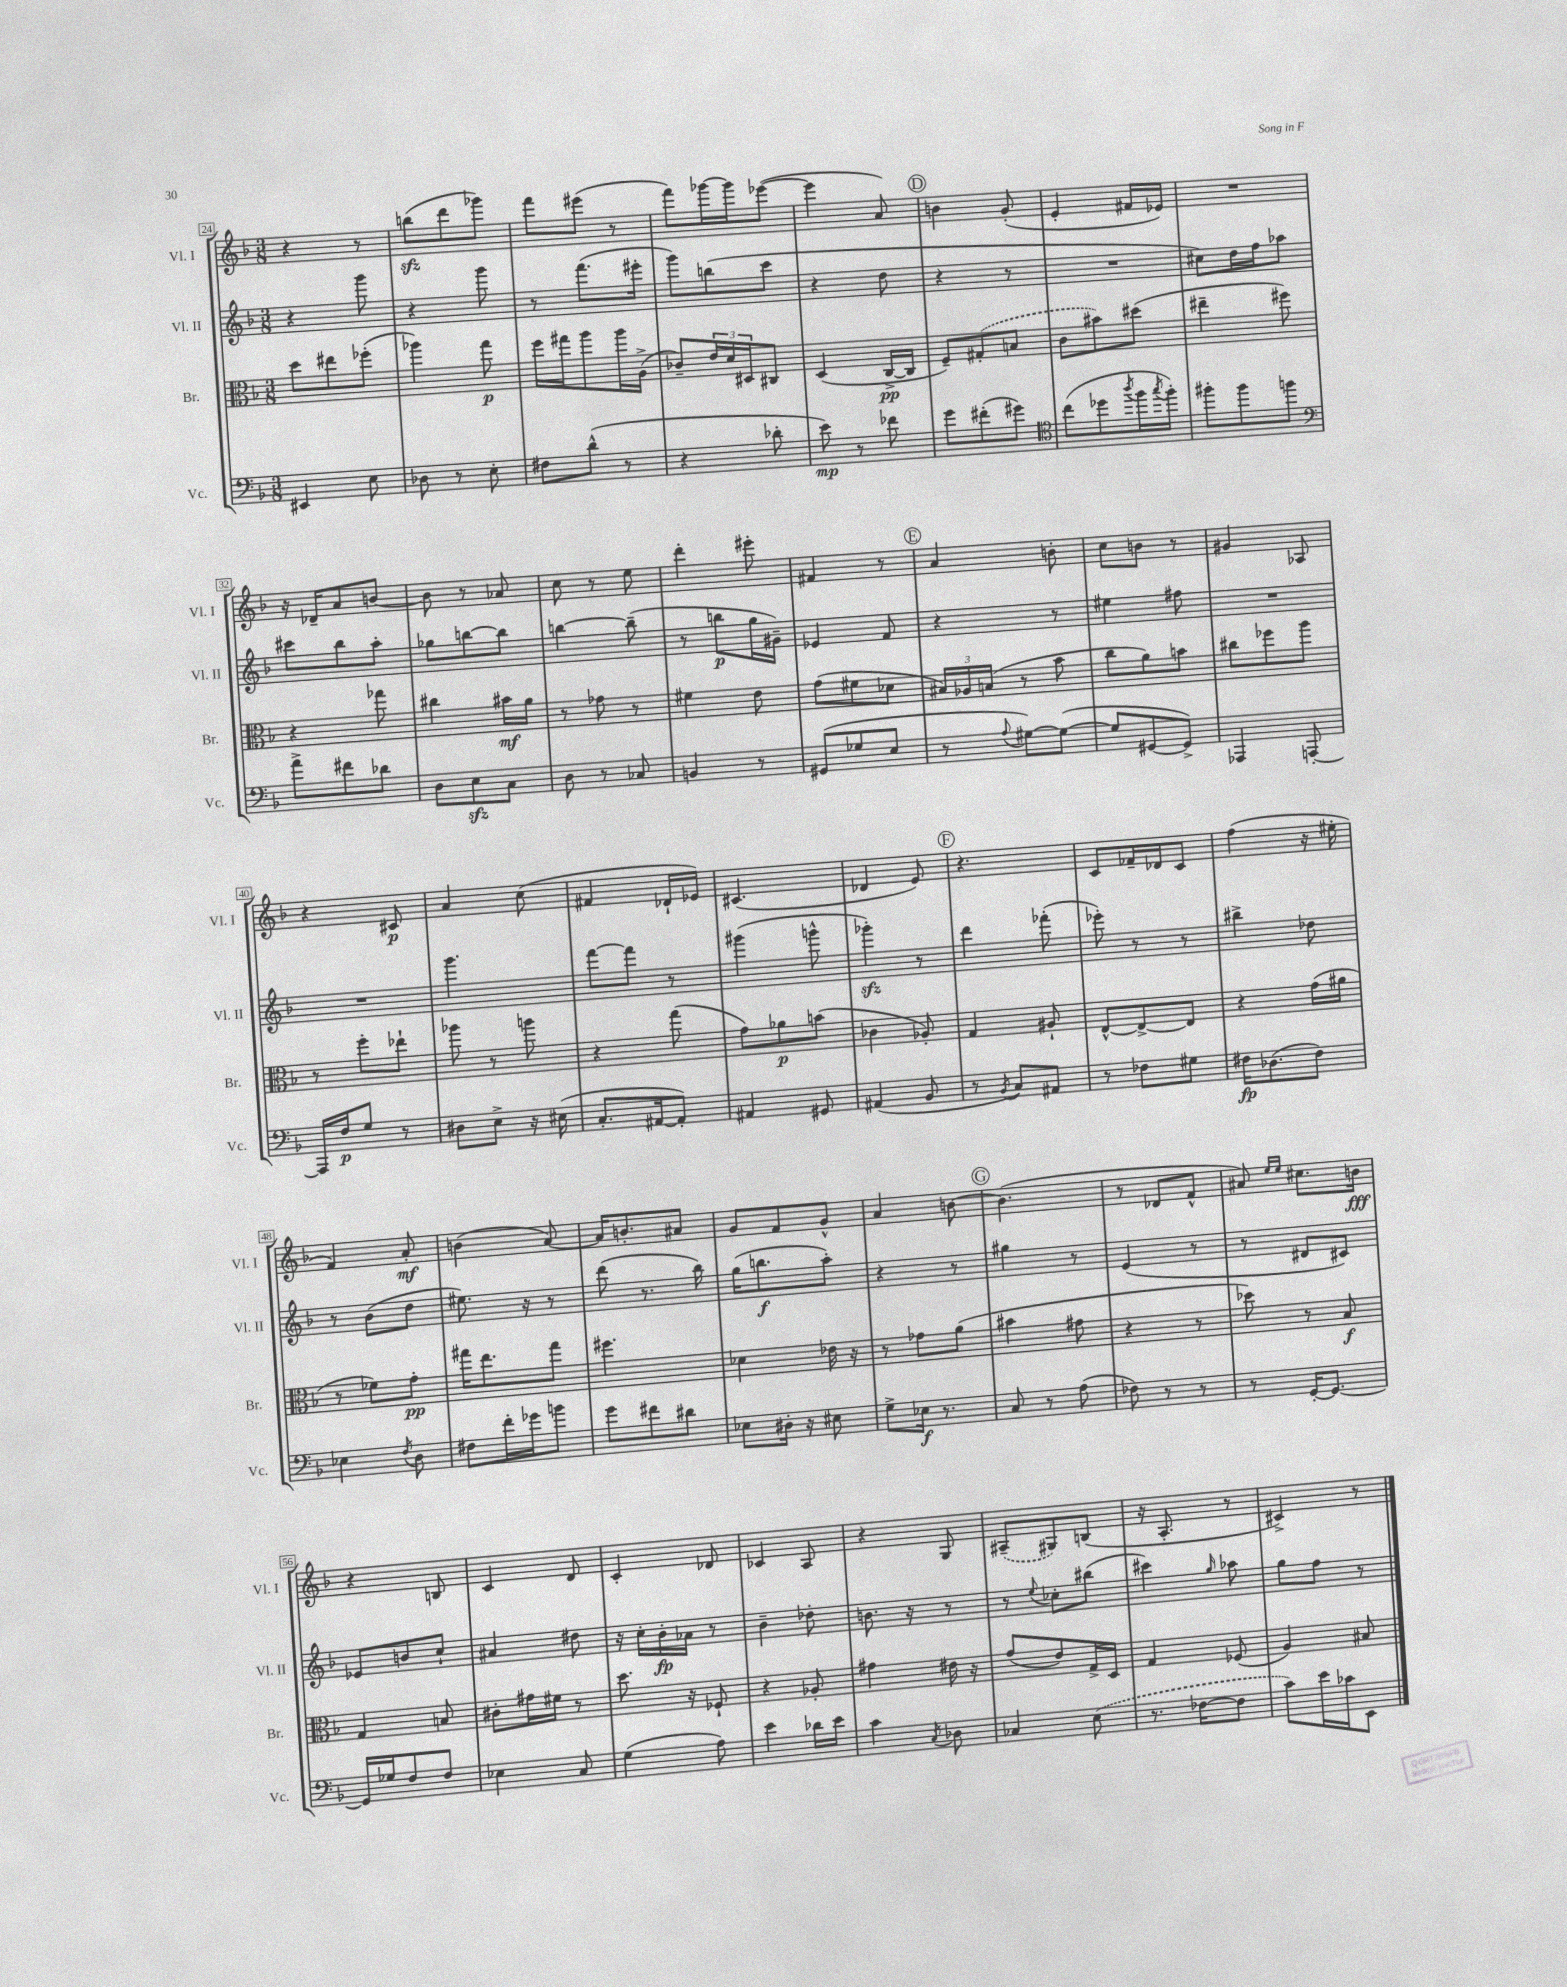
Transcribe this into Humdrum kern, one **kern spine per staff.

**kern	**dynam	**kern	**dynam	**kern	**dynam	**kern	**dynam
*part4	*part4	*part3	*part3	*part2	*part2	*part1	*part1
*staff4	*staff4	*staff3	*staff3	*staff2	*staff2	*staff1	*staff1
*I"Vc.	*	*I"Br.	*	*I"Vl. II	*	*I"Vl. I	*
*I'Vc.	*	*I'Br.	*	*I'Vl. II	*	*I'Vl. I	*
*clefF4	*	*clefC3	*	*clefG2	*	*clefG2	*
*k[b-]	*	*k[b-]	*	*k[b-]	*	*k[b-]	*
*M3/8	*	*M3/8	*	*M3/8	*	*M3/8	*
=24	=24	=24	=24	=24	=24	=24	=24
4EE#X/	.	8dd\L	.	4r	.	4r	.
.	.	8ee#X\	.	.	.	.	.
8E\	.	(8ff-X'\J	.	8ggg\	.	8r	.
=25	=25	=25	=25	=25	=25	=25	=25
8D-X\	.	4aa-X\)	.	4r	.	(8bbnzz\L	.
8r	.	.	.	.	.	8ddd\	.
8E'\	.	8gg\	p	8ggg\	.	8ggg-X\J)	.
=26	=26	=26	=26	=26	=26	=26	=26
8F#X\L	.	16ff\LL	.	8r	.	8fff\L	.
.	.	16gg#X\J	.	.	.	.	.
(8d^^\J	.	8aa\	.	(8.fff\L	.	(8eee#X\J	.
8r	.	16aa\L	.	.	.	8r	.
.	.	(16A^\JJ	.	16eee#X'\Jk	.	.	.
=27	=27	=27	=27	=27	=27	=27	=27
4r	.	8c-X~/L)	.	8ggg\L)	.	8fff\L)	.
.	.	24e/L	.	(8bbn\	.	[16ggg-X\L	.
.	.	24d/	.	.	.	.	.
.	.	.	.	.	.	16ggg-\J]	.
.	.	24D#X/J	.	.	.	.	.
8d-X'\	.	8C#X/J	.	8ccc\J	.	([8eee-X\J	.
=28	=28	=28	=28	=28	=28	=28	=28
8e\)	mp	(4D/	.	4r	.	4eee-\]	.
8r	.	.	.	.	.	.	.
8f-X\	.	[16C^/LL	pp	8dd\	.	8a/)	.
.	.	16C/JJ]	.	.	.	.	.
!!LO:REH:place=s1:t=D
=29	=29	=29	=29	=29	=29	=29	=29
8g\L	.	8F~/L)	.	4r	.	4bn\	.
(8f#X'\	.	(8G#X'/	.	.	.	.	.
8g#X\J)	.	8Bn/J	.	8r	.	(8g'/	.
=30	=30	=30	=30	=30	=30	=30	=30
*clefC4	*	*	*	*	*	*	*
(8cc\L	.	8c\L	.	4.r	.	4e'/	.
8dd-X\	.	8b#X\)	.	.	.	.	.
8qaa/	.	.	.	.	.	.	.
16ff\L	.	(8dd#X\J	.	.	.	16f#X/LL	.
8qgg/	.	.	.	.	.	.	.
16ff'\JJ)	.	.	.	.	.	16e-X/JJ)	.
=31	=31	=31	=31	=31	=31	=31	=31
8ff#X'\L	.	4ee#X~\	.	8cc#X\L)	.	4.r	.
8ff#\	.	.	.	16dd\L	.	.	.
.	.	.	.	16ff\J	.	.	.
8ffn\J	.	8ff#X\)	.	8aa-X\J	.	.	.
!!LO:LB:g=z
=32	=32	=32	=32	=32	=32	=32	=32
*clefF4	*	*	*	*	*	*	*
8a^\L	.	4r	.	8ccc#X\L	.	16r	.
.	.	.	.	.	.	16d-X~/KL	.
8f#X\	.	.	.	8bb-\	.	8a/	.
8d-X\J	.	8gg-X\	.	8aa'\J	.	[8bn/J	.
=33	=33	=33	=33	=33	=33	=33	=33
8D\L	.	4cc#X\	.	8gg-X\L	.	8b\]	.
8Ezz\	.	.	.	[8bbn\	.	8r	.
8C\J	.	16b#X\LL	mf	8bb\J]	.	8a-X/	.
.	.	16a\JJ	.	.	.	.	.
=34	=34	=34	=34	=34	=34	=34	=34
8D\	.	8r	.	[4bbn\	.	8cc\	.
8r	.	8g-X\	.	.	.	8r	.
8C-X/	.	8r	.	(8bb~\]	.	8ee\	.
=35	=35	=35	=35	=35	=35	=35	=35
4BBn/	.	4f#X\	.	8r	.	4ddd'\	.
.	.	.	.	8bbn\L	p	.	.
8r	.	8e\	.	16gg\L	.	8eee#X'\	.
.	.	.	.	16g#X~\JJ)	.	.	.
=36	=36	=36	=36	=36	=36	=36	=36
(8GG#X/L	.	(8g\L	.	4e-X/	.	4f#X/	.
8G-X/	.	8f#X\	.	.	.	.	.
8E/J	.	8d-X\J	.	8f/	.	8r	.
!!LO:REH:place=s1:t=E
=37	=37	=37	=37	=37	=37	=37	=37
8r	.	24B#X/LL)	.	4r	.	4a/	.
.	.	24A-X/	.	.	.	.	.
.	.	(24Bn/JJ	.	.	.	.	.
8qqA/	.	.	.	.	.	.	.
[8G#X\L)	.	8r	.	.	.	.	.
(8G#\J_	.	8b-\	.	8r	.	8bn'\	.
=38	=38	=38	=38	=38	=38	=38	=38
8G#/L]	.	8cc\L	.	4ee#X\	.	8cc\L	.
[8GG#X/	.	8a\)	.	.	.	8bn\J	.
8GG#^/J])	.	8bn\J	.	8ff#X\	.	8r	.
=39	=39	=39	=39	=39	=39	=39	=39
4AAA-X/	.	8cc#X\L	.	4.r	.	4g#X/	.
.	.	8ff-X\	.	.	.	.	.
[8AAAn'/	.	8aa\J	.	.	.	8A-X/	.
!!LO:LB:g=z
=40	=40	=40	=40	=40	=40	=40	=40
16AAA/LL]	.	8r	.	4.r	.	4r	.
16F/J	p	.	.	.	.	.	.
8G/J	.	8ff'\L	.	.	.	.	.
8r	.	8ee-X`\J	.	.	.	8c#X/	p
=41	=41	=41	=41	=41	=41	=41	=41
8D#X\L	.	8aa-X\	.	4.ggg\	.	4a/	.
8E^\J	.	8r	.	.	.	.	.
16r	.	8aan\	.	.	.	(8cc\	.
(16E#X\	.	.	.	.	.	.	.
=42	=42	=42	=42	=42	=42	=42	=42
8.C'/L	.	4r	.	[8fff\L	.	4f#X/	.
.	.	.	.	8fff\J]	.	.	.
[16AA#X/k	.	.	.	.	.	.	.
8AA#'/J])	.	(8gg\	.	8r	.	16d-X`/LL	.
.	.	.	.	.	.	16e-X/JJ)	.
=43	=43	=43	=43	=43	=43	=43	=43
4AA#X/	.	8g\L)	.	(4ggg#X\	.	(4.c#X/	.
.	.	8a-X\	p	.	.	.	.
8GG#X/	.	(8bn\J	.	8gggn^^\	.	.	.
=44	=44	=44	=44	=44	=44	=44	=44
(4AA#X/	.	4c-X\	.	4ggg-Xzz'\)	.	4d-X/	.
8BB-/	.	8A-X'/)	.	8r	.	8e/)	.
!!LO:REH:place=s1:t=F
=45	=45	=45	=45	=45	=45	=45	=45
8r	.	4G/	.	4ddd\	.	4.r	.
8qBB-/	.	.	.	.	.	.	.
8C/L)	.	.	.	.	.	.	.
8AA#X/J	.	8A#X`/	.	(8fff-X'\	.	.	.
=46	=46	=46	=46	=46	=46	=46	=46
8r	.	[8E^^/L	.	8eee-X'\)	.	8c/L	.
8F-X\L	.	8E^/_	.	8r	.	16f-X~/L	.
.	.	.	.	.	.	16d-X/J	.
8G#X\J	.	8E/J]	.	8r	.	8c/J	.
=47	=47	=47	=47	=47	=47	=47	=47
16F#X\KL	fp	4r	.	4bb#X^\	.	(4ff\	.
(8.D-X\	.	.	.	.	.	.	.
8F#\J)	.	(16g\LL	.	8dd-X\	.	16r	.
.	.	16a#X\JJ	.	.	.	16ee#X'\	.
!!LO:LB:g=z
=48	=48	=48	=48	=48	=48	=48	=48
4E-X\	.	8r	.	8r	.	4f/)	.
.	.	8f-X\L)	.	(8b-\L	.	.	.
8qF/	.	.	.	.	.	.	.
8D\	.	8g'\J	pp	8dd\J	.	8a'/	mf
=49	=49	=49	=49	=49	=49	=49	=49
8F#X\L	.	16gg#X\KL	.	8.ee#X\)	.	(4bn\	.
.	.	8.ee\	.	.	.	.	.
16f'\L	.	.	.	.	.	.	.
16g-X\J	.	.	.	16r	.	.	.
8bn\J	.	8gg#\J	.	8r	.	[8a/)	.
=50	=50	=50	=50	=50	=50	=50	=50
8g\L	.	4.ff#X\	.	(8ddd\	.	16a/KL]	.
.	.	.	.	.	.	8.bn'/	.
8f#X\	.	.	.	8.r	.	.	.
8d#X\J	.	.	.	.	.	8a#X/J	.
.	.	.	.	16bb-\)	.	.	.
=51	=51	=51	=51	=51	=51	=51	=51
8E-X\L	.	4d-X\	.	(16gg\KL	.	8g/L	.
.	.	.	.	8.bbn\	f	.	.
16D#X'\Jk	.	.	.	.	.	8f/	.
16r	.	.	.	.	.	.	.
8E#X\	.	16e-X\	.	8aa'\J)	.	8g^^/J	.
.	.	16r	.	.	.	.	.
=52	=52	=52	=52	=52	=52	=52	=52
8G^\L	.	8r	.	4r	.	4a/	.
16E-X\Jk	f	8g-X\L	.	.	.	.	.
8.r	.	.	.	.	.	.	.
.	.	(8a\J	.	8r	.	[8bn\	.
!!LO:REH:place=s1:t=G
=53	=53	=53	=53	=53	=53	=53	=53
8C/	.	4b#X\	.	4gg#X\	.	(4.b\]	.
8r	.	.	.	.	.	.	.
(8A\	.	8g#X\	.	8r	.	.	.
=54	=54	=54	=54	=54	=54	=54	=54
8F-X\)	.	4r	.	(4e/	.	8r	.
8r	.	.	.	.	.	8d-X/L	.
8r	.	8r	.	8r	.	8f^^/J	.
=55	=55	=55	=55	=55	=55	=55	=55
8r	.	8dd-X\)	.	8r	.	8a#X/)	.
.	.	.	.	.	.	16qqee/LL	.
.	.	.	.	.	.	16qqee/JJ	.
[16GG'/KL	.	8r	.	8d#X/L	.	8.cc#X\L	.
8.GG/J_	.	.	.	.	.	.	.
.	.	8B-/	f	8c#X/J)	.	.	.
.	.	.	.	.	.	16bn\Jk	fff
!!LO:LB:g=z
=56	=56	=56	=56	=56	=56	=56	=56
16GG/LL]	.	4G/	.	8e-X/L	.	4r	.
16G-X/J	.	.	.	.	.	.	.
8F/	.	.	.	8bn/	.	.	.
8F/J	.	8Bn/	.	8cc`/J	.	8Bn/	.
=57	=57	=57	=57	=57	=57	=57	=57
4E-X\	.	8c#X'\L	.	4a#X/	.	4c/	.
.	.	16g#X\L	.	.	.	.	.
.	.	16f#X\JJ	.	.	.	.	.
8C/	.	8r	.	8dd#X\	.	8d/	.
=58	=58	=58	=58	=58	=58	=58	=58
(4G\	.	8.dd\	.	16r	.	4c'/	.
.	.	.	.	16cc'\LL	.	.	.
.	.	.	.	16b-'\	fp	.	.
.	.	16r	.	16a-X\JJ	.	.	.
8A\)	.	8F-X`/	.	8r	.	8d-X/	.
=59	=59	=59	=59	=59	=59	=59	=59
4e\	.	4r	.	4b-~\	.	4c-X/	.
16d-X\LL	.	8A-X'/	.	8dd-X'\	.	8A/	.
16e\JJ	.	.	.	.	.	.	.
=60	=60	=60	=60	=60	=60	=60	=60
4c\	.	4g#X\	.	8.bn\	.	4r	.
.	.	.	.	16r	.	.	.
8qC/	.	.	.	.	.	.	.
8D-X\	.	16e#X\	.	8r	.	8G/	.
.	.	16r	.	.	.	.	.
=61	=61	=61	=61	=61	=61	=61	=61
4C-X/	.	(8g/L	.	8r	.	(8A#X~/L	.
.	.	.	.	8qqee/	.	.	.
.	.	8e/)	.	8cc-X'\L	.	8G#X/)	.
(8E\	.	16G^/L	.	(8bb#X\J	.	(8Bn/J	.
.	.	16D/JJ	.	.	.	.	.
=62	=62	=62	=62	=62	=62	=62	=62
8.r	.	4G/	.	4ccc#X\)	.	16r	.
.	.	.	.	.	.	8.A'/	.
[16F-X\KL	.	.	.	.	.	.	.
.	.	.	.	16qqgg/	.	.	.
8F-\J]	.	(8F-X/	.	8aa-X\	.	8r	.
=63	=63	=63	=63	=63	=63	=63	=63
8c\L)	.	4A/)	.	8gg\L	.	4c#X^/)	.
16e\L	.	.	.	8ff\J	.	.	.
16c-X\J	.	.	.	.	.	.	.
8EE\J	.	8B#X/	.	8r	.	8r	.
==	==	==	==	==	==	==	==
*-	*-	*-	*-	*-	*-	*-	*-
